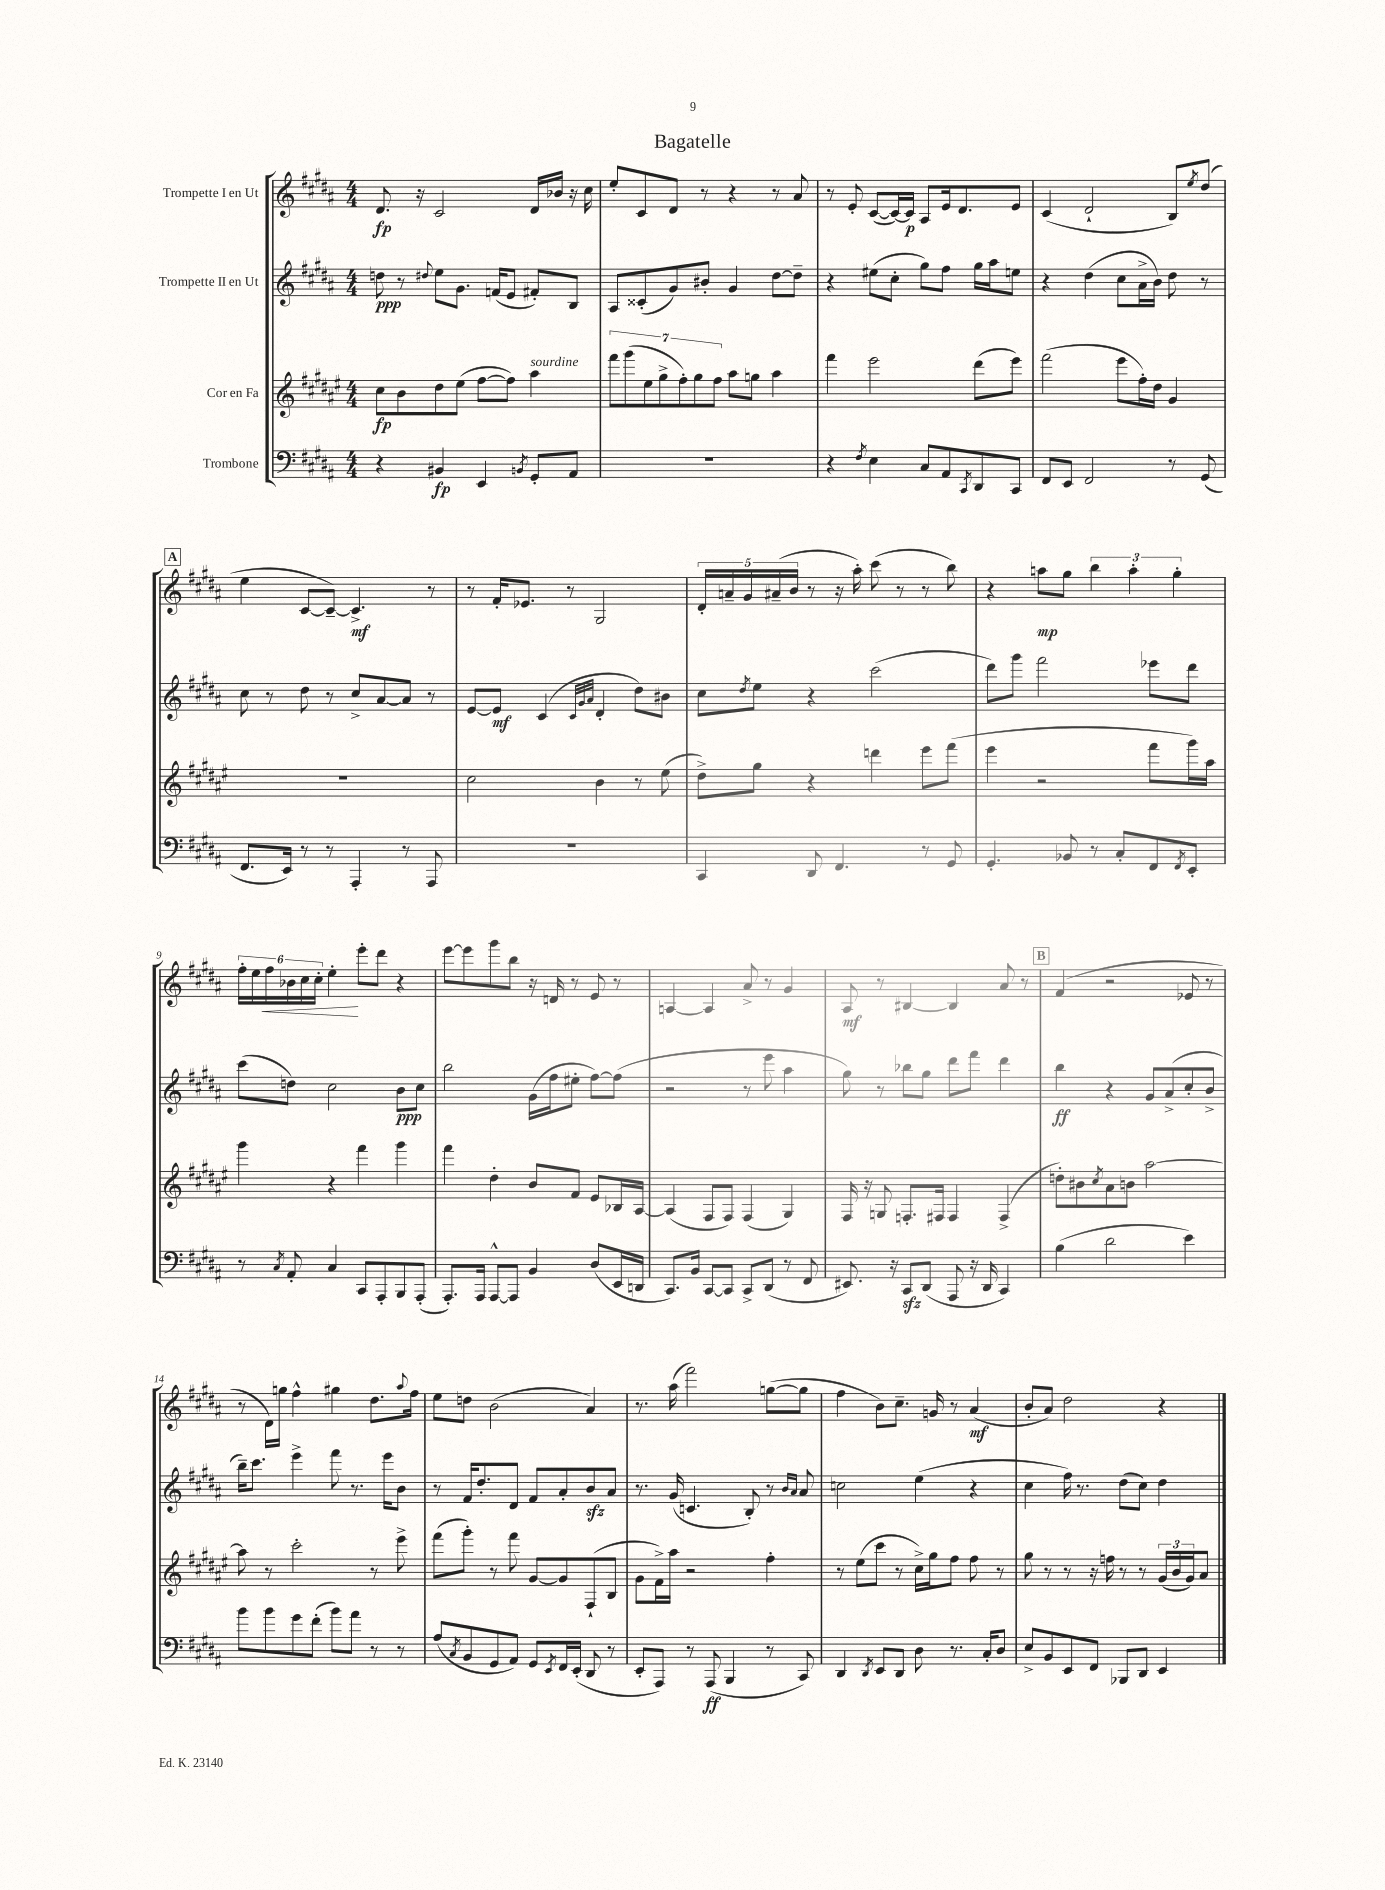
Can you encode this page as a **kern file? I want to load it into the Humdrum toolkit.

**kern	**kern	**kern	**kern
*staff4	*staff3	*staff2	*staff1
*clefF4	*clefG2	*clefG2	*clefG2
*k[f#c#g#d#a#]	*k[f#c#g#d#a#e#]	*k[f#c#g#d#a#]	*k[f#c#g#d#a#]
*M4/4	*M4/4	*M4/4	*M4/4
4r	8cc#	8dd	8.d#
.	8b	8r	.
.	.	.	16r
.	.	8qqdd#	.
4BB#	8dd#	8ee	2c#
.	(8ee#	8.g#	.
4EE	[8ff#	.	.
.	.	(16f	.
.	8ff#])	8e	.
8qBB	.	.	.
8GG#'	4aa#	8f#')	16d#
.	.	.	16b-
8AA#	.	8B	16r
.	.	.	16cc#
=	=	=	=
1r	14fff#	8A#	8ee'
.	(14ggg#	.	.
.	.	(8c##'	8c#
.	14ee#	.	.
.	14gg#^	.	.
.	.	8g#)	8d#
.	14ff#')	.	.
.	14gg#	.	.
.	.	8b#'	8r
.	14ff#	.	.
.	8aa#	4g#	4r
.	8gg	.	.
.	4aa#	[8dd#	8r
.	.	8dd#~]	8a#
=	=	=	=
4r	4fff#	4r	8r
.	.	.	8e'
8qF#	.	.	.
4E	2eee#	(8ee#	([8c#
.	.	8cc#'	16c#_)
.	.	.	16c#]
8C#	.	8gg#)	8A#
8AA#	.	8ff#	16e
.	.	.	8.d#
8qCC#	.	.	.
8DD#	(8ddd#	16gg#	.
.	.	16aa#	.
8CC#	8eee#)	8ee	8e
=	=	=	=
8FF#	(2fff#	4r	(4c#
8EE	.	.	.
2FF#	.	(4dd#	2d#`
.	8eee#	8cc#	.
.	16ff#')	16a#^	.
.	16dd#	16b)	.
8r	4g#	8dd#	8B)
.	.	.	8qee
(8GG#	.	8r	(8dd#
=	=	=	=
8.FF#	1r	8cc#	4ee
.	.	8r	.
16EE)	.	.	.
8r	.	8dd#	[8c#
8r	.	8r	8c#~_)
4AAA#'	.	8cc#^	4.c#^]
.	.	[8a#	.
8r	.	8a#]	.
8AAA#	.	8r	8r
=	=	=	=
1r	2cc#	[8e	8r
.	.	8e]	16f#'
.	.	.	8.e-
.	.	(4c#	.
.	.	.	8r
.	.	32qqc#	.
.	.	32qqg#	.
.	.	32qqa#	.
.	4b	4d#'	2G#
.	8r	8dd#)	.
.	(8ee#	8b#	.
=	=	=	=
4CC#	8dd#^)	8cc#	20d#'
.	.	.	20a~
.	.	.	20g#
.	.	8qdd#	.
.	8gg#	8ee	.
.	.	.	(20a#~
.	.	.	20b
8DD#	4r	4r	8r
4.FF#	.	.	16r
.	.	.	16aa#')
.	4ddd	(2ccc#	(8ccc#
.	.	.	8r
8r	8eee#	.	8r
8GG#	(8fff#	.	8bb)
=	=	=	=
4.GG#'	4eee#	8ddd#)	4r
.	.	8ggg#	.
.	2r	2fff#	8aa
8BB-	.	.	8gg#
8r	.	.	6bb
8C#'	.	.	.
.	.	.	6aa'
8FF#	8fff#	8eee-	.
.	.	.	6gg#'
8qFF#	.	.	.
8EE'	16ggg#)	8ddd#	.
.	16aa#	.	.
=	=	=	=
8r	4ggg#	(8ccc#	24ff#'
.	.	.	24ee
.	.	.	24ff#
8qC#	.	.	.
8AA#'	.	8dd)	24b-
.	.	.	24cc#
.	.	.	24cc#'
4C#	4r	2cc#	4ee'
8CC#	4fff#	.	8eee'
8AAA#'	.	.	8ddd#
8BBB	4ggg#	8b	4r
(8AAA#'	.	8cc#	.
=	=	=	=
8.AAA#')	4fff#	2bb	[8eee
.	.	.	8eee]
16AAA#	.	.	.
[8AAA#^^	4dd#'	.	8ggg#
8AAA#]	.	.	8bb
4BB	8b	(16g#	16r
.	.	16ff#	16d
.	8f#	8ee#'	8r
(8D#	8e#	[8ff#)	8e
16EE	16B-	(8ff#]	8r
16DD	[16A#	.	.
=	=	=	=
8.CC#)	(4A#]	2r	[4A
16BB	.	.	.
[8CC#	8F#	.	4A]
8CC#]	8F#)	.	.
8CC#^	(4F#	8r	8a#^
(8DD#	.	8eee	8r
8r	4G#)	4aa#	4g#
8FF#	.	.	.
=	=	=	=
8.EE#)	16F#	8gg#)	8A#
.	16r	.	.
.	8G	8r	8r
16r	.	.	.
8CC#	8.F'	8bb-	[4B#
(8DD#	.	8gg#	.
.	16F#	.	.
8AAA#	4F#	8ddd#	4B#]
16r	.	8fff#	.
16DD#	.	.	.
4CC#)	(4F#^	4ddd#	8a#
.	.	.	8r
=	=	=	=
(4B	8dd')	4bb	(4f#
.	8b#	.	.
.	8qcc#	.	.
2d#	8a#	4r	2r
.	8b	.	.
.	[2aa#	8g#	.
.	.	(8a#^	.
4e)	.	8cc#'	8e-
.	.	8b^	8r
=	=	=	=
8b	8aa#]	16bb~)	8r
.	.	8.ccc#	.
8b	8r	.	16d#)
.	.	.	16gg
8g#	2ccc#'	4eee^	4ff#^^
(8f#'	.	.	.
8b)	.	8fff#	4gg#
8a#	.	8.r	.
8r	8r	.	8.dd#
.	.	16eee	.
8r	8eee#^	8b	.
.	.	.	8qqaa#
.	.	.	16ff#
=	=	=	=
(8A#	(8fff#	8r	8ee
8qC#	.	.	.
8BB	8ggg#')	16f#	8dd
.	.	8.dd#'	.
8GG#	8r	.	(2b
8AA#)	8fff#	8d#	.
8GG#	[8g#	8f#	.
8qEE	.	.	.
16FF#	8g#]	8a#'	.
(16EE'	.	.	.
8DD#	(8F#`	8b	4a#)
8r	8B	8a#	.
=	=	=	=
8EE'	8g#	8.r	8.r
8AAA#)	16f#^)	.	.
.	16aa#	(16g#	(16aa#
8r	2r	4.c	2fff#)
(8AAA#	.	.	.
4BBB	.	.	.
.	.	8B')	.
8r	4ff#'	8r	([8gg
.	.	16qqb	.
.	.	16qqa#	.
8CC#)	.	8a#	8gg]
=	=	=	=
4DD#	8r	2cc	4ff#
.	(8ee#	.	.
8qDD#	.	.	.
8EE	8ccc#	.	8b)
8DD#	8r	.	8.cc#~
8D#	16cc#^)	(4ee	.
.	16gg#	.	16g
8.r	8ff#	.	8r
.	8ff#	4r	(4a#
16C#'	.	.	.
8D#	8r	.	.
=	=	=	=
8E^	8gg#	4cc#	8b'
8BB	8r	.	8a#)
8EE	8r	16ff#)	2dd#
.	.	8.r	.
8FF#	16r	.	.
.	16ff	.	.
8BBB-	8r	(8dd#	.
8DD#	8r	8cc#)	.
4EE	(24g#	4dd#	4r
.	24b	.	.
.	24g#)	.	.
.	8a#	.	.
==	==	==	==
*-	*-	*-	*-
